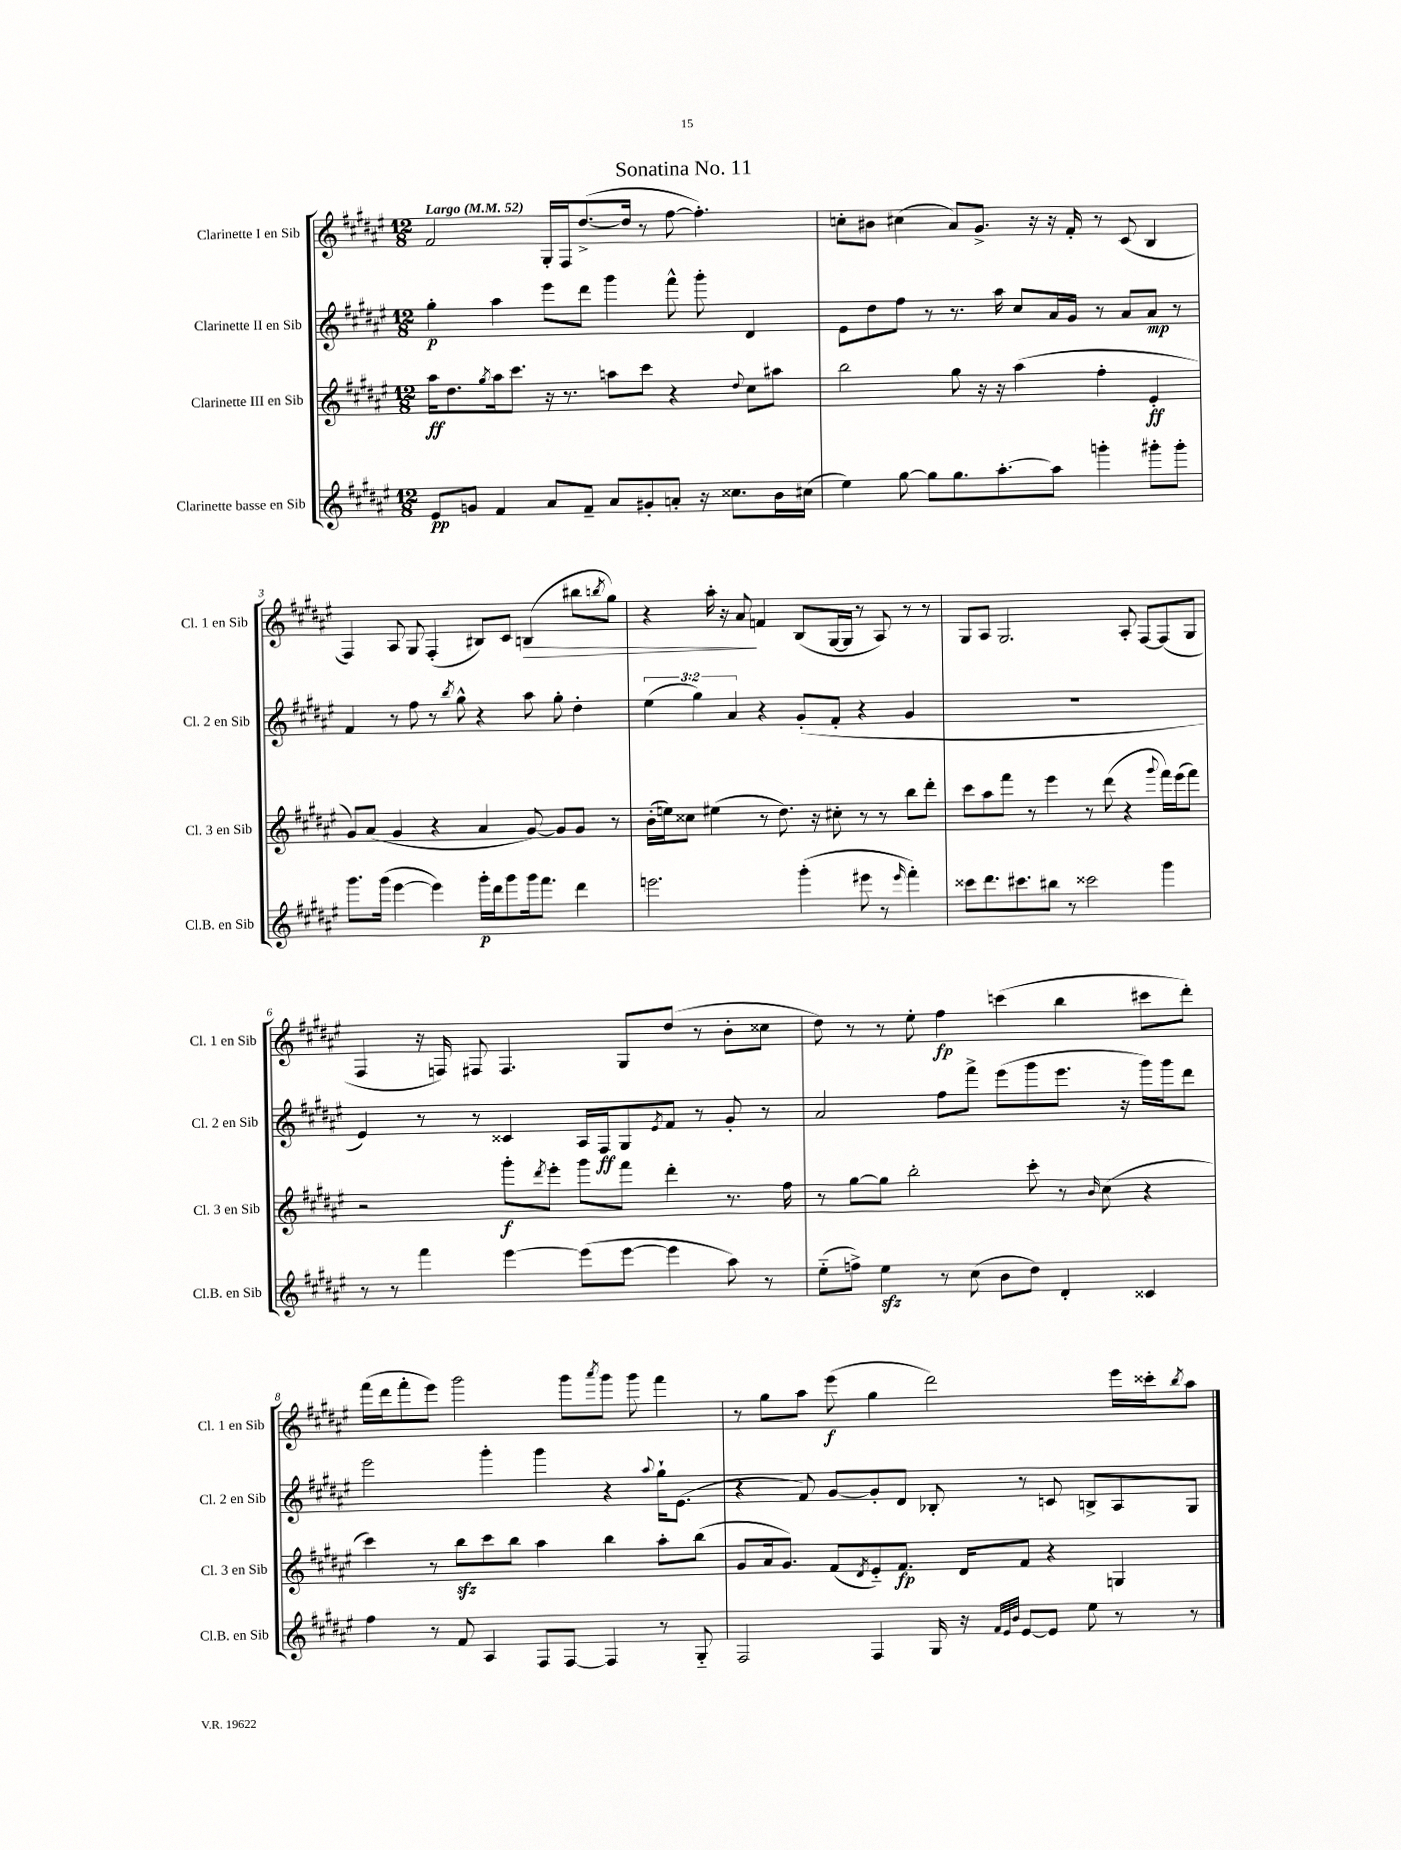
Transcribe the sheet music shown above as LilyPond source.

\header { title = "Sonatina No. 11" }
<<
\new StaffGroup <<
\new Staff = "s0" \with { instrumentName = "Clarinette I en Sib" shortInstrumentName = "Cl. 1 en Sib" } {
    \clef treble \key fis \major \numericTimeSignature \time 12/8 \tempo "Largo" 4 = 52
    fis'2 gis16-. fis16 dis''8.~->( dis''16 r8 fis''8~ fis''4.-.) |
    c''8-. bis'8 cis''4( ais'8) gis'8.-> r16 r16 fis'16-. r8 cis'8( b4 |
    fis4) ais8 gis8 fis4-.( bis8) cis'8 b4\>( bis''8 \acciaccatura { b''8 } gis''8) |
    r4 ais''16-. r16 ais'8\! f'4 b8( gis16~ gis16 r8 ais8) r8 r8 |
    gis8 ais8 gis2. ais8-. fis8~ fis8( gis8 |
    fis4 r16 f16) fis8 fis4. gis8 dis''8( r8 b'8-. cisis''8 |
    dis''8) r8 r8 eis''8-. fis''4\fp c'''4( b''4 cis'''8 dis'''8-.) |
    fis'''16( dis'''16 fis'''8-. eis'''8) gis'''2 gis'''8 \acciaccatura { ais'''8 } gis'''8 gis'''8 fis'''4 |
    r8 gis''8 ais''8 eis'''8\f( gis''4 dis'''2) eis'''16 cisis'''16-. \acciaccatura { b''8 } ais''8 \bar "|." |
}
\new Staff = "s1" \with { instrumentName = "Clarinette II en Sib" shortInstrumentName = "Cl. 2 en Sib" } {
    \clef treble \key fis \major \numericTimeSignature \time 12/8 \override Staff.TupletNumber.text = #tuplet-number::calc-fraction-text
    gis''4-.\p ais''4 eis'''8 dis'''8 gis'''4 fis'''8-^ gis'''8-. dis'4 |
    eis'8 dis''8 fis''8 r8 r8. ais''16 cis''8 ais'16 gis'16 r8 ais'8 ais'8\mp r8 |
    fis'4 r8 fis''8 r8 \acciaccatura { b''8 } gis''8-^ r4 ais''8 gis''8-. dis''4-. |
    \tuplet 3/2 { eis''4( gis''4) ais'4 } r4 gis'8-.( fis'8-. r4 gis'4 |
    R1. |
    eis'4) r8 r8 cisis'4 ais16 fis16\ff gis8 \acciaccatura { eis'8 } fis'8 r8 gis'8-. r8 |
    ais'2 fis''8 fis'''8-> eis'''8( gis'''8 eis'''8. r16 gis'''16) gis'''16 dis'''8 |
    eis'''2 gis'''4-. gis'''4 r4 \appoggiatura { ais''8 } gis''16-! eis'8.( |
    r4 fis'8) gis'8~ gis'8-. dis'8 bes8-. r8 c'8 b8-> ais8 gis8 \bar "|." |
}
\new Staff = "s2" \with { instrumentName = "Clarinette III en Sib" shortInstrumentName = "Cl. 3 en Sib" } {
    \clef treble \key fis \major \numericTimeSignature \time 12/8
    ais''16\ff dis''8. \acciaccatura { gis''8 } ais''16 cis'''8. r16 r8. a''8 cis'''8 r4 \appoggiatura { dis''8 } cis''8 ais''8 |
    b''2 gis''8 r16 r16 ais''4( fis''4-. eis'4-.\ff |
    gis'8) ais'8( gis'4 r4 ais'4 gis'8~) gis'8 gis'8 r8 |
    b'16-.( e''16) cisis''8 eis''4( r8 dis''8.) r16 cis''8-. r8 r8 b''8 dis'''8-. |
    cis'''8 ais''8 fis'''8 r8 eis'''4 r8 dis'''8( r4 \appoggiatura { gis'''8 } fis'''16) eis'''16( fis'''8) |
    r2 gis'''8-.\f \acciaccatura { dis'''8 } eis'''8-. gis'''8 fis'''8 dis'''4-. r8. fis''16 |
    r8 gis''8~ gis''8 b''2-. cis'''8-. r8 \grace { b'16 } cis''8( r4 |
    cis'''4) r8 b''8\sfz cis'''8 b''8 ais''4 b''4 ais''8-. b''8( |
    gis'8 ais'16 gis'8.) fis'8( \acciaccatura { dis'8 } eis'8-_) fis'8.\fp dis'16 fis'8 r4 g4 \bar "|." |
}
\new Staff = "s3" \with { instrumentName = "Clarinette basse en Sib" shortInstrumentName = "Cl.B. en Sib" } {
    \clef treble \key fis \major \numericTimeSignature \time 12/8
    eis'8\pp g'8 fis'4 ais'8 fis'8-- ais'8 gis'8-. a'8-. r16 cisis''8. b'16 cis''16( |
    eis''4) gis''8~ gis''8 gis''8. ais''8.~-. ais''8 g'''4-. gis'''8-. gis'''8-. |
    gis'''8. gis'''16( eis'''4~ eis'''4) gis'''16-.\p dis'''16 gis'''8 gis'''16 fis'''8. dis'''4 |
    e'''2. gis'''4-.( eis'''8 r8 \grace { eis'''16 } fis'''4-.) |
    cisis'''8 dis'''8. cis'''8. bis''8 r8 cisis'''2 gis'''4 |
    r8 r8 fis'''4 eis'''4~ eis'''8( eis'''8~ eis'''4 ais''8) r8 |
    eis''8-_( f''8->) eis''4\sfz r8 cis''8( b'8 dis''8) dis'4-. cisis'4 |
    fis''4 r8 fis'8 ais4 fis8 fis8~ fis4 r8 gis8-_ |
    fis2 fis4 gis16 r16 \grace { fis'32 eis'32 b'32 } eis'8~ eis'8 eis''8 r8 r8 \bar "|." |
}
>>
>>
